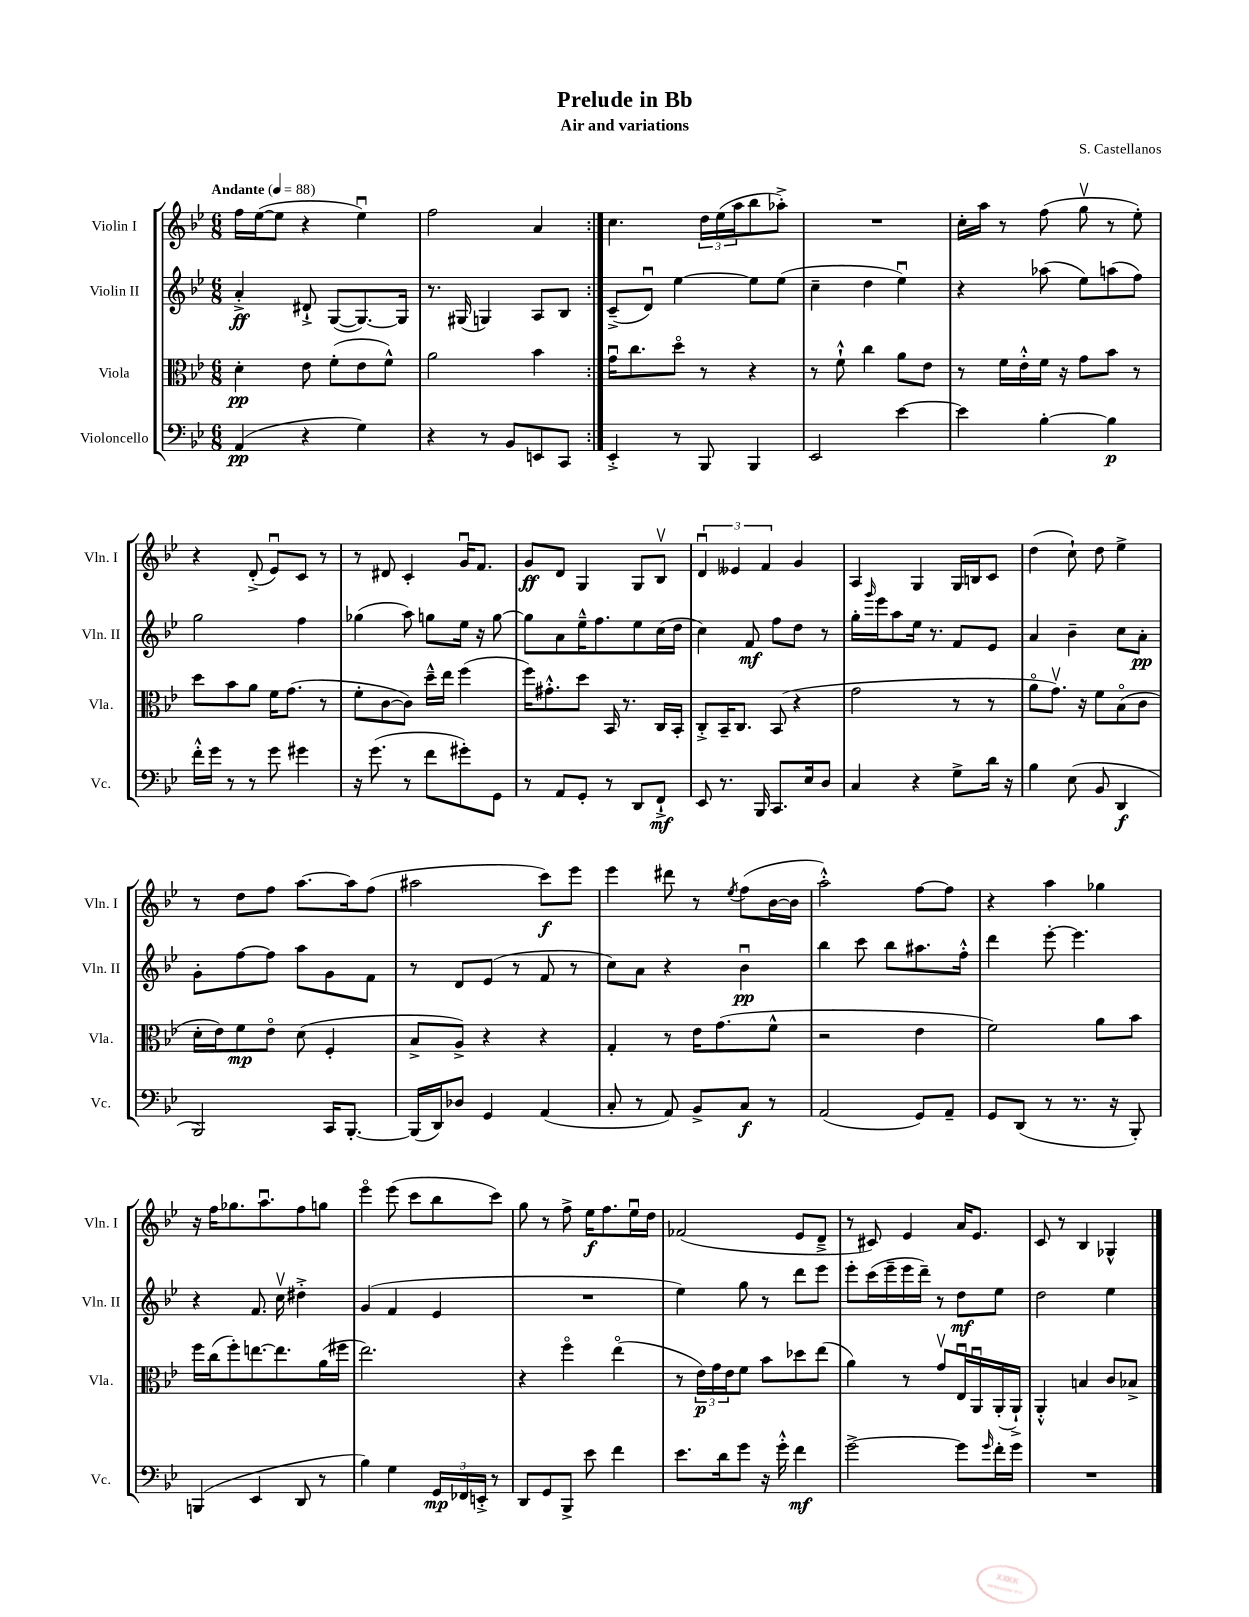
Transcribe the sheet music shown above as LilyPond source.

\header { title = "Prelude in Bb" composer = "S. Castellanos" subtitle = "Air and variations" }
<<
\new StaffGroup <<
\new Staff = "s0" \with { instrumentName = "Violin I" shortInstrumentName = "Vln. I" } {
    \clef treble \key bes \major \numericTimeSignature \time 6/8 \tempo "Andante" 4 = 88
    \repeat volta 2 { f''16 ees''16~( ees''8 r4 ees''4\downbow) |
    f''2 a'4 | }
    c''4. \tuplet 3/2 { d''16 ees''16( a''16 } bes''8 aes''8-.->) |
    R2. |
    c''16-. a''16 r8 f''8( g''8\upbow r8 ees''8-.) |
    r4 d'8-.->( ees'8\downbow) c'8 r8 |
    r8 dis'8 c'4-. g'16\downbow f'8. |
    g'8\ff d'8 g4 g8 bes8\upbow |
    \tuplet 3/2 { d'4\downbow eeses'4 f'4 } g'4 |
    a4 g4 g16 b16 c'8 |
    d''4( c''8-!) d''8 ees''4-> |
    r8 d''8 f''8 a''8.~ a''16 f''8( |
    ais''2 c'''8\f) ees'''8 |
    ees'''4 dis'''8 r8 \acciaccatura { ees''8 } f''8( bes'16~ bes'16 |
    a''2-.-^) f''8~ f''8 |
    r4 a''4 ges''4 |
    r16 f''16 ges''8. a''8.\downbow f''8 g''8 |
    ees'''4\flageolet ees'''8( c'''8 bes''8 c'''8) |
    g''8 r8 f''8-> ees''16\f f''8. ees''16\downbow d''16 |
    fes'2( ees'8 d'8---> |
    r8 cis'8) ees'4 a'16 ees'8. |
    c'8 r8 bes4 ges4-^ \bar "|." |
}
\new Staff = "s1" \with { instrumentName = "Violin II" shortInstrumentName = "Vln. II" } {
    \clef treble \key bes \major \numericTimeSignature \time 6/8
    \repeat volta 2 { a'4-.->\ff dis'8-!-> g8~( g8.~) g16 |
    r8. gis16( g4) a8 bes8 | }
    c'8--->( d'8\downbow) ees''4~ ees''8 ees''8( |
    c''4-- d''4 ees''4\downbow) |
    r4 aes''8( ees''8) a''8( f''8) |
    g''2 f''4 |
    ges''4( a''8) g''8 ees''16 r16 g''8~ |
    g''8 a'8 ees''16---^ f''8. ees''8 c''16( d''16 |
    c''4) f'8\mf f''8 d''8 r8 |
    g''16-. \grace { g'''16 } ees'''16 a''8 ees''16 r8. f'8 ees'8 |
    a'4 bes'4-- c''8 a'8-.\pp |
    g'8-. f''8~ f''8 a''8 g'8 f'8 |
    r8 d'8 ees'8( r8 f'8 r8 |
    c''8) a'8 r4 bes'4\downbow\pp |
    bes''4 c'''8 bes''8 ais''8. f''16-.-^ |
    d'''4 ees'''8~-. ees'''4. |
    r4 f'8. c''16\upbow dis''4-.-> |
    g'4( f'4 ees'4 |
    R2. |
    ees''4) g''8 r8 d'''8 ees'''8 |
    ees'''8-. c'''16( ees'''16-- ees'''16 d'''16--) r8 d''8\mf ees''8 |
    d''2 ees''4 \bar "|." |
}
\new Staff = "s2" \with { instrumentName = "Viola" shortInstrumentName = "Vla." } {
    \clef alto \key bes \major \numericTimeSignature \time 6/8
    \repeat volta 2 { d'4-.\pp ees'8 f'8-.( ees'8 f'8-^) |
    a'2 bes'4 | }
    g'16\downbow c''8. d''8\flageolet r8 r4 |
    r8 f'8-!-^ c''4 a'8 ees'8 |
    r8 f'16 ees'16-.-^ f'16 r16 g'8 bes'8 r8 |
    d''8 bes'8 a'8 f'16 g'8.( r8 |
    f'8-. c'8~ c'8) d''16---^ ees''16 f''4( |
    f''16) gis'8.-.-^ d''8 bes,16 r8. c16 bes,16-. |
    c8-.-> bes,16-- c8. bes,8( r4 |
    g'2 r8 r8 |
    a'8\flageolet g'8.\upbow) r16 f'8 bes8\flageolet( c'8 |
    d'16-. ees'16) f'8\mp ees'8\flageolet d'8( f4-. |
    bes8-> a8->) r4 r4 |
    g4-. r8 ees'16 g'8.( f'8-^ |
    r2 ees'4 |
    f'2) a'8 bes'8 |
    f''16 c''16( f''8-.) e''8.~ e''8. a'16( fis''16 |
    ees''2.) |
    r4 f''4\flageolet ees''4\flageolet( |
    r8 \tuplet 3/2 { ees'16\p) g'16 ees'16 } f'8 bes'8 des''8 ees''8( |
    a'4) r8 g'8\upbow ees16\downbow a,16\downbow a,16-.( a,16-!->) |
    a,4-.-^ b4 c'8 bes8-> \bar "|." |
}
\new Staff = "s3" \with { instrumentName = "Violoncello" shortInstrumentName = "Vc." } {
    \clef bass \key bes \major \numericTimeSignature \time 6/8
    \repeat volta 2 { a,4\pp( r4 g4) |
    r4 r8 bes,8 e,8 c,8 | }
    ees,4-.-> r8 bes,,8 bes,,4 |
    ees,2 ees'4~ |
    ees'4 bes4~-. bes4\p |
    f'16-.-^ g'16 r8 r8 g'8 gis'4 |
    r16 g'8.( r8 f'8 gis'8-.) g,8 |
    r8 a,8 g,8-. r8 d,8 f,8-!->\mf |
    ees,8 r8. bes,,16 c,8. ees16 d8 |
    c4 r4 g8-> d'16 r16 |
    bes4 ees8( bes,8 d,4\f |
    bes,,2) c,16 bes,,8.~-. |
    bes,,16( d,16) des8 g,4 a,4( |
    c8-. r8 a,8) bes,8-> c8\f r8 |
    a,2( g,8) a,8-- |
    g,8 d,8( r8 r8. r16 bes,,8-.) |
    b,,4( ees,4 d,8 r8 |
    bes4) g4 \tuplet 3/2 { g,16\mp fes,16 e,16-.-> } r8 |
    d,8 g,8 bes,,8-> ees'8 f'4 |
    ees'8. d'16 g'8 r16 g'16-.-^ f'4\mf |
    g'2~-> g'8 \grace { g'16 } f'16-. g'16 |
    R2. \bar "|." |
}
>>
>>
\layout { \context { \Score \remove "Bar_number_engraver" } }
